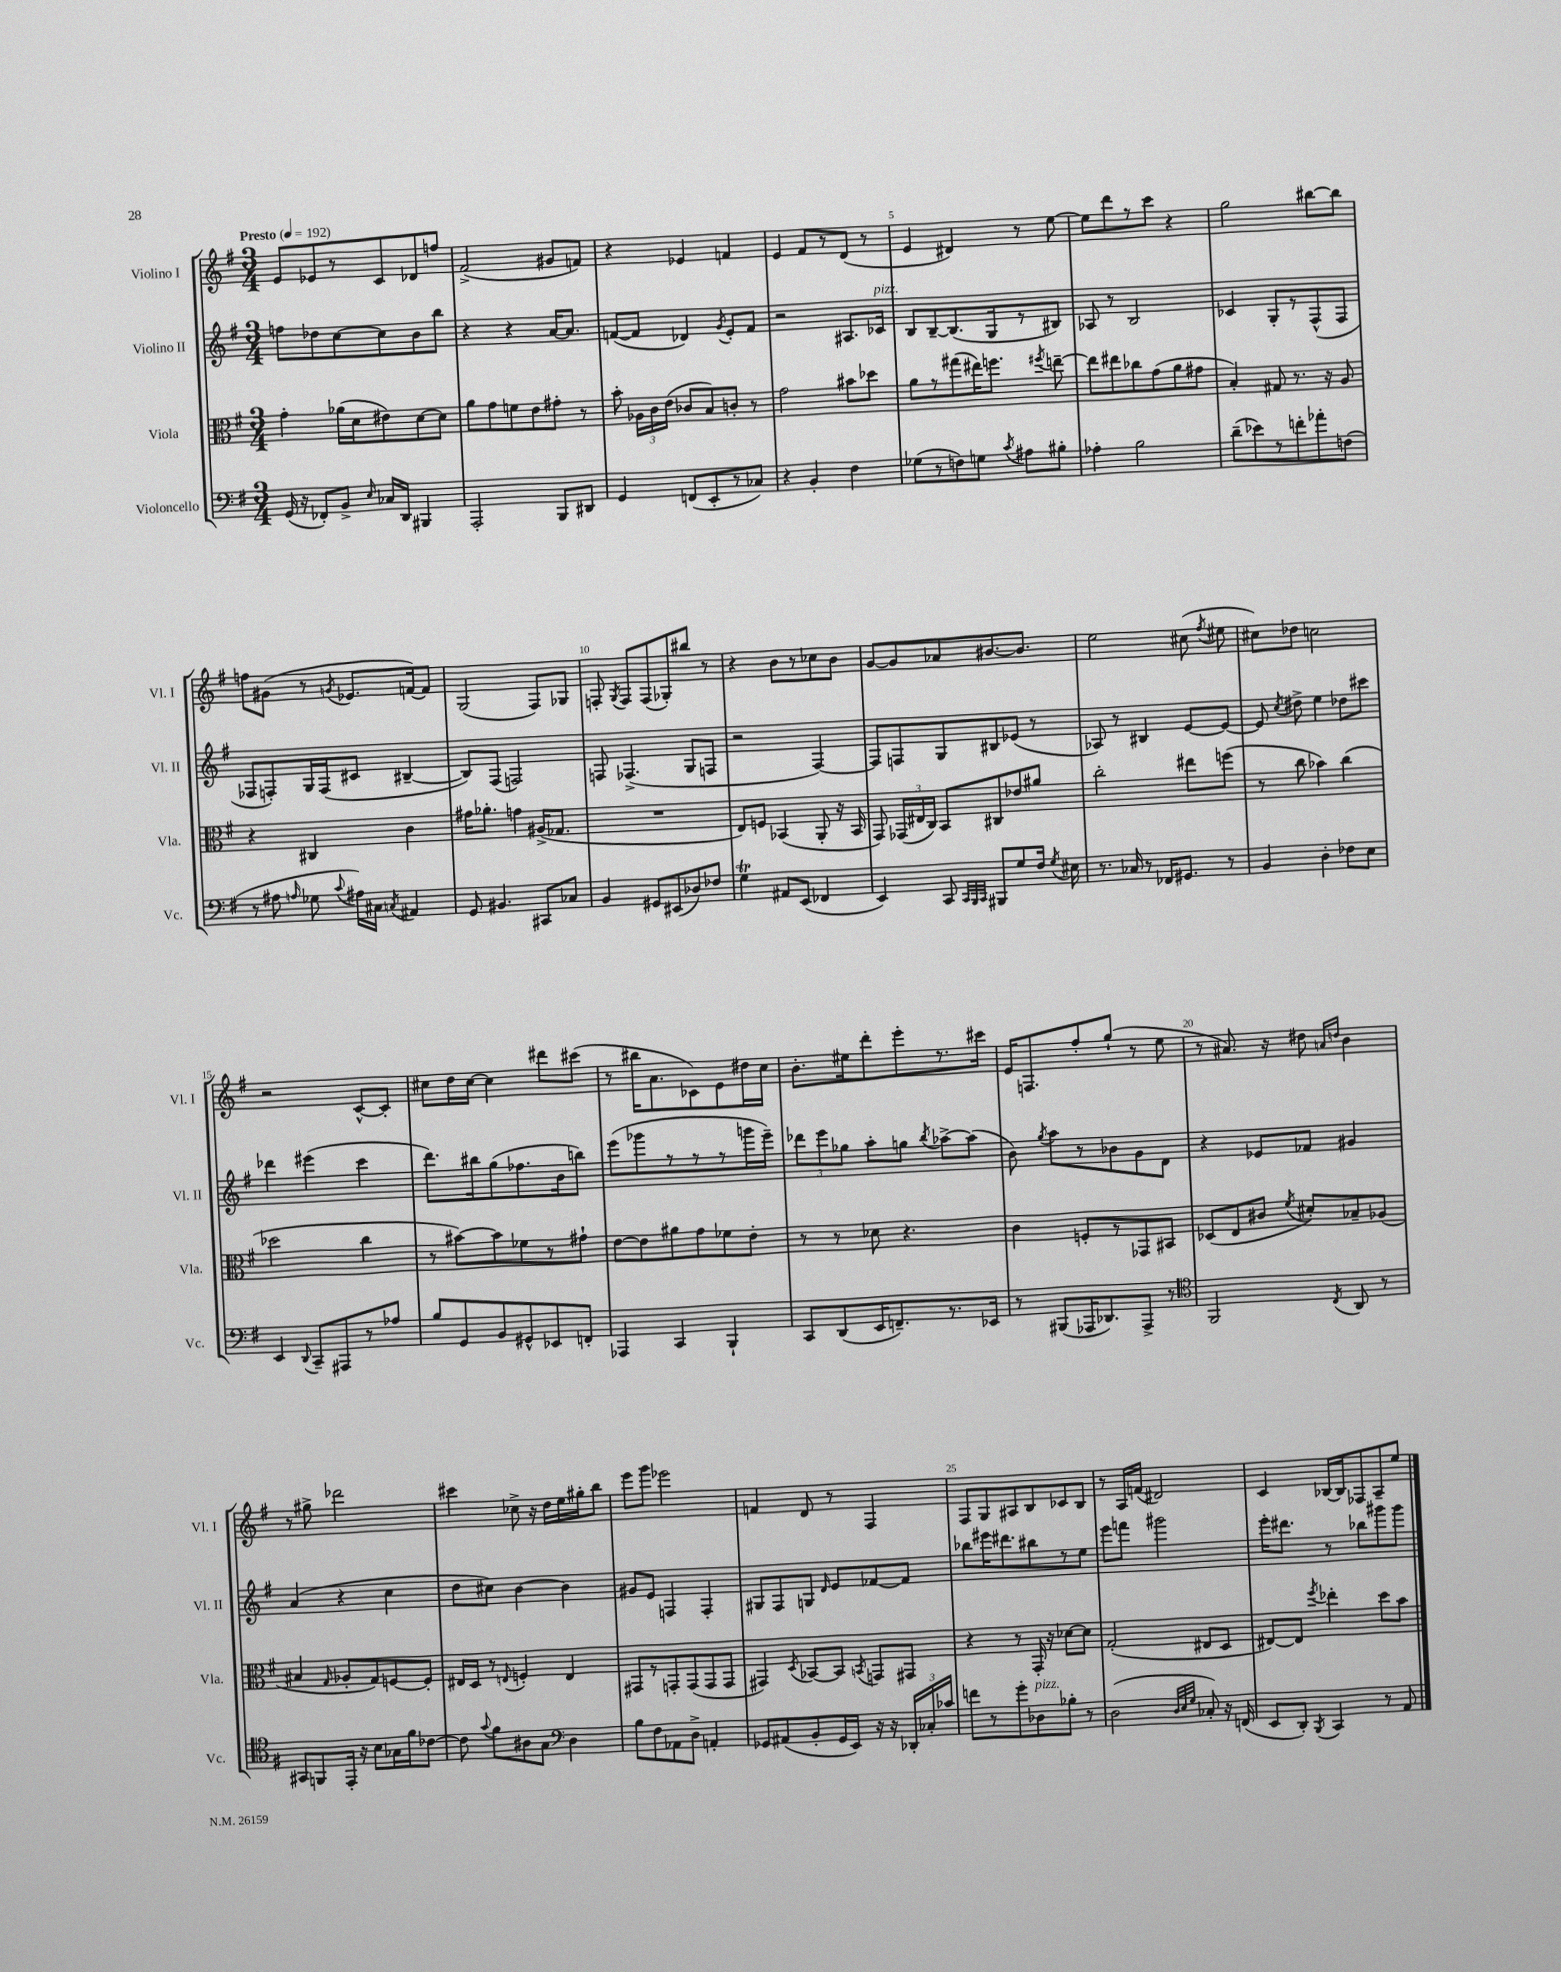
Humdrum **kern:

**kern	**kern	**kern	**kern
*part4	*part3	*part2	*part1
*staff4	*staff3	*staff2	*staff1
*I"Violoncello	*I"Viola	*I"Violino II	*I"Violino I
*I'Vc.	*I'Vla.	*I'Vl. II	*I'Vl. I
*clefF4	*clefC3	*clefG2	*clefG2
*k[f#]	*k[f#]	*k[f#]	*k[f#]
*M3/4	*M3/4	*M3/4	*M3/4
*MM192	*MM192	*MM192	*MM192
=1	=1	=1	=1
!	!	!	!LO:TX:a:B:t=Presto
(16GG/	4g'\	8ffn\L	8e/L
16r	.	.	.
8FF-X'/L)	.	8dd-X\	8e-X/
8BB^/J	(16a-X\LL	[8cc\	8r
.	16d\J	.	.
16qqE/	.	.	.
16C-X/LL	8e#X\)	8cc\]	8c/
16DD/JJ	.	.	.
4BBB#X/	[8d\	8b\	8d-X/
.	8d\J]	8bb\J	8ffn/J
=2	=2	=2	=2
2AAA'/	8a\L	4r	(2f#^/
.	8g\	.	.
.	8fn\	4r	.
.	8e\	.	.
8BBB/L	8g#X'\J	[16a/KL	8g#X/L
.	.	8.a/J]	.
8DD#X/J	8r	.	8fn/J)
=3	=3	=3	=3
4GG/	8b'\	([8fn/L	4r
.	24A-X\LL	8f/J]	.
.	24c\	.	.
.	(24e\JJ	.	.
(8FFn/L	8c-X/L	4d-X/)	4e-X/
8EE'/	8B/)	.	.
.	.	8qg/	.
8r	8cn'/J	8e'/L	4fn/
8C-X/J)	8r	8f/J	.
=4	=4	=4	=4
4r	2g\	2r	4e/
4BB'/	.	.	8f#/L
.	.	.	8r
4F#\	8b#X\L	8.A#X/L	(8d/J
.	8dd-X\J	.	8r
!	!	!LO:TX:a:i:t=pizz.	!
.	.	16c-X/Jk	.
=5	=5	=5	=5
(8G-X\L	8a\L	8B/L	4e/
8r	8r	[8B~/	.
8Fn\)	(8gg#X\	(8.B/]	4d#X/)
8Gn\J	16ee#X\K)	.	.
.	8.ffn\J	16G/k	.
8qc/	.	.	.
8A#X\L	.	8r	8r
.	8qff#X/	.	.
8B#X'\J	[8een~\	8B#X/J)	[8ee\
=6	=6	=6	=6
4A-X'\	8ee\L]	8A-X/	8ee\L]
.	8ee#X\	8r	8ddd\
2B\	8cc-X\	2B/	8r
.	(8g\	.	8ccc\J
.	8a\	.	4r
.	8g#X\J	.	.
=7	=7	=7	=7
(8d~\L	4B'/)	4c-X/	2gg\
8e-X\)	.	.	.
8r	8G#X/	8G'/L	.
8fn'\	8.r	8r	.
8a-X'\	.	(8F#^^/	[8bb#X\L
.	16r	.	.
(8Fn\J	8A/	8F#/J	8bb#\J]
!!LO:LB:g=z
=8	=8	=8	=8
8r	4r	8F-X/L	8ffn\L
8A#X\	.	8Fn'/)	(8g#X\J
16qqAn/	.	.	.
8G-X\	4C#X/	16G/L	8r
.	.	(16F/J	.
8qqc/	.	.	8qgn/
16A#X\LL)	.	8c#X/J	8.e-X/L
16C#X\JJ	.	.	.
8qCn/	.	.	.
4AA#X/	4c\	[4B#X~/	.
.	.	.	[16fn/k)
.	.	.	8f/J]
=9	=9	=9	=9
8GG/	16g#X\KL	8B#/L])	(2G/
.	8.a-X'\J	.	.
4.BB#X/	.	(8F#/J	.
.	4gn\	2Fn/)	.
8CC#X/L	(16A#X^/KL	.	8F#/L)
.	8.G-X/J	.	.
8C-X/J	.	.	8G-X/J
=10	=10	=10	=10
4BB/	2.r	8Fn/	8Fn'/
.	.	.	8qG/
.	.	(4.F-X^/	8F/L
8GG#X/L	.	.	(8F/
(8EE#X/	.	.	8G-X'/)
8D-X/)	.	8G/L	8bb#X/J
8F-X/J	.	8Fn/J	8r
=11	=11	=11	=11
4GT\	8E/L)	2r	4r
.	8Fn/J	.	.
8AA#X/L	(4BB-X/	.	8b\L
(8EE/J	.	.	8r
4FF-X/	8AA'/	[4F#/)	8cc-X\
.	16r	.	8b\J
.	16BB-/	.	.
=12	=12	=12	=12
4EE/)	8GG/)	8F#/L]	[8g/L
.	(24GG-X/LL	8Fn/	8g/]
.	24E#X/	.	.
.	24C/JJ)	.	.
8CC/	8BB/L	8G/	8a-X/
32qqCC/LLL	.	.	.
32qqBBB/	.	.	.
32qqCC/JJJ	.	.	.
8BBB#X/L	8C#X/	8B#X/	[8.b#X/
8G/	8e-X/	(8e-X/J	.
.	.	.	8.b#/J]
16F#/Jk	8a#X/J	8r	.
8qG/	.	.	.
16E#X\	.	.	.
=13	=13	=13	=13
8.r	2cc'\	8A-X/)	2ee\
.	.	8r	.
16C-X/	.	.	.
8r	.	4B#X/	.
16FF-X/KL	.	.	.
8.GG#X/J	.	.	.
.	8ee#X\L	[8e/L	(8cc#X\
.	.	.	8qff#/
8r	(8ffn\J	8e/J_	8ee#X\
=14	=14	=14	=14
4BB/	8r	8e/]	8cc#X\L)
.	.	8qcc/	.
.	8cc\	8dd#X^\	8dd-X\J
4D'\	4b-X\)	4ee\	2ccn\
8F-X\L	(4cc\	8dd-X\L	.
8E\J	.	8ccc#X\J	.
!!LO:LB:g=z
=15	=15	=15	=15
4EE/	2dd-X\	4ddd-X\	2r
8qqDD/	.	.	.
8CC~/L	.	(4eee#X\	.
8AAA#X/	.	.	.
8r	4cc\	4ccc\	[8c^^/L
8A-X/J	.	.	8c'/J]
=16	=16	=16	=16
8B/L	8r	8.ddd\L)	8cc#X\L
8GG/	[8b#X\L)	.	16dd\L
.	.	16bb#X\k	[16cc#\JJ
8BB/	8b#\]	(8gg\	4cc#\]
8GG#X^^/	8f-X\	8.ff-X\	.
8EE-X/	8r	.	8ddd#X\L
.	.	16b\k	.
8FFn'/J	8g#X`\J	8bbn\J)	(8ccc#X\J
=17	=17	=17	=17
4AAA-X/	[8e\L	(8eee\L	8r
.	8e\]	8ggg-X\	16bb#X\KL
.	.	.	8.a\
4CC/	8a#X\	8r	.
.	8g\	8r	8c-X\)
4BBB`/	8f-X\	8r	8e\
.	8e'\J	16gggn\L	16dd#X\L
.	.	16eee~\JJ)	16cc\JJ
=18	=18	=18	=18
8CC/L	8r	12ddd-X\L	8.b'\L
.	.	12eee\	.
(8DD/	8r	.	.
.	.	12gg-X\J	.
.	.	.	16ee#X\k
16EE/K	8d-X\	8aa'\L	8ddd'\
8.FFn~/)	.	.	.
.	4.r	8ggn\J	8eee'\
.	.	8qbb/	.
8.r	.	[8aa-X^\L	8.r
.	.	(8aa-\J]	.
16EE-X/Jk	.	.	16ccc#X\Jk
=19	=19	=19	=19
8r	4c\	8b\)	16e/KL
.	.	.	8.Fn/
.	.	8qgg/	.
(8BBB#X/L	.	8aa\L	.
16AAA-X/K	8Fn'/L	8r	8ff#'/
8.DD-X/)	.	.	.
.	8r	8b-X\	(8gg`/J
8AAA-^/J	8GG-X/	8g\	8r
8r	8BB#X/J	8d\J	8ee\
=20	=20	=20	=20
*clefC4	*	*	*
2FF#/	(8D-X/L	4r	8r
.	8E/	.	8.a#X/)
.	8c#X/J	8e-X/L	.
.	.	.	16r
.	8qf#/	.	.
.	8d#X'/L)	8f-X/J	8dd#X\
.	.	.	16qqan/LL
8qC/	.	.	16qqddn/JJ
8AA/	8B-X~/	4g#X/	4b\
8r	(8A-X/J	.	.
!!LO:LB:g=z
=21	=21	=21	=21
8GG#X/L	4B#X/	(4a/	8r
8FFn/	.	.	8gg#X^\
.	16qqG/	.	.
16EE'/Jk	8A-X'/L	4r	2ddd-X\
16r	.	.	.
8B\L	8G/)	.	.
16G-X\L	[8Fn/	4cc\	.
16f#\J	.	.	.
[8c-X\J	8F'/J]	.	.
=22	=22	=22	=22
8c-\]	16E#X/LL	8dd\L	4ccc#X\
.	16D/JJ	.	.
8qqg/	.	.	.
8f#\L	8r	8cc#X\J)	.
.	8qqEn/	.	.
8A#X\	4Fn'/	[4b\	8cc-X^\
8G\J	.	.	16r
.	.	.	16dd\LL
*clefF4	*	*	*
4D\	4E/	4b\]	16ee\
.	.	.	16gg#X'\J
.	.	.	8bb\J
=23	=23	=23	=23
8B\L	8GG#X/L	8g#X/L	8eee\L
8F#\	8r	8e/J	8ggg\J
8AA-X\	8GGn'/	4Fn/	2eee-X\
8D^\J	(8GG/	.	.
4AAn'/	8GG/	4F'/	.
.	8GG/J	.	.
=24	=24	=24	=24
8GG-X/L	4GG#X/)	8G#X/L	4fn/
(8AA#X/	.	8F#/	.
.	8qD/	.	.
8BB'/	[8BB-X/L	8Gn/J	8d/
.	.	16qqd/	.
16GG-/L	8BB-/J]	8e/L	8r
16EE/JJ)	.	.	.
.	8qBBn/	.	.
16r	8GGn/L	[8f-X/	4F#/
16r	.	.	.
24DD-X'/LL	8GG#X/J	8f-/J]	.
24C-X'/	.	.	.
24c-X/JJ	.	.	.
=25	=25	=25	=25
8fn\L	4r	8bb-X\L	8F#/L
8r	.	16eee#X\K	8G/
.	.	8.ddd#X\	.
8g'\	8r	.	8A#X/
!LO:TX:a:i:t=pizz.	!	!	!
8D-X\	16GG'/	8bb#X\	8B/
.	16r	.	.
8B-X'\J	[8d-X\L	8r	8c-X/
8r	8d-\J]	8ee\J	8B/J
=26	=26	=26	=26
(2D\	(2G'/	8eee\L	8r
.	.	8fffn\J	16A/LL
.	.	.	(16fn/JJ
.	.	2ggg#X\	2d#X/)
32qqD/LLL	.	.	.
32qqE/	.	.	.
32qqG/JJJ	.	.	.
8C-X'/)	8E#X/L	.	.
16r	8D/J	.	.
(16FFn/	.	.	.
=27	=27	=27	=27
8EE/L	[8E#X/L)	16eee'\KL	4c/
.	.	8.ddd#X\J	.
8DD'/J)	8E#/J]	.	.
8qBBB/	8qff#/	.	.
4CC/	4ee-X'\	8r	[16B-X/LL
.	.	.	16B-/J]
.	.	8bb-X\L	8F-X/
8r	8dd\L	8ggg#X\	8A~/
8AA/	8b\J	8ggg#\J	8ee/J
==	==	==	==
*-	*-	*-	*-
